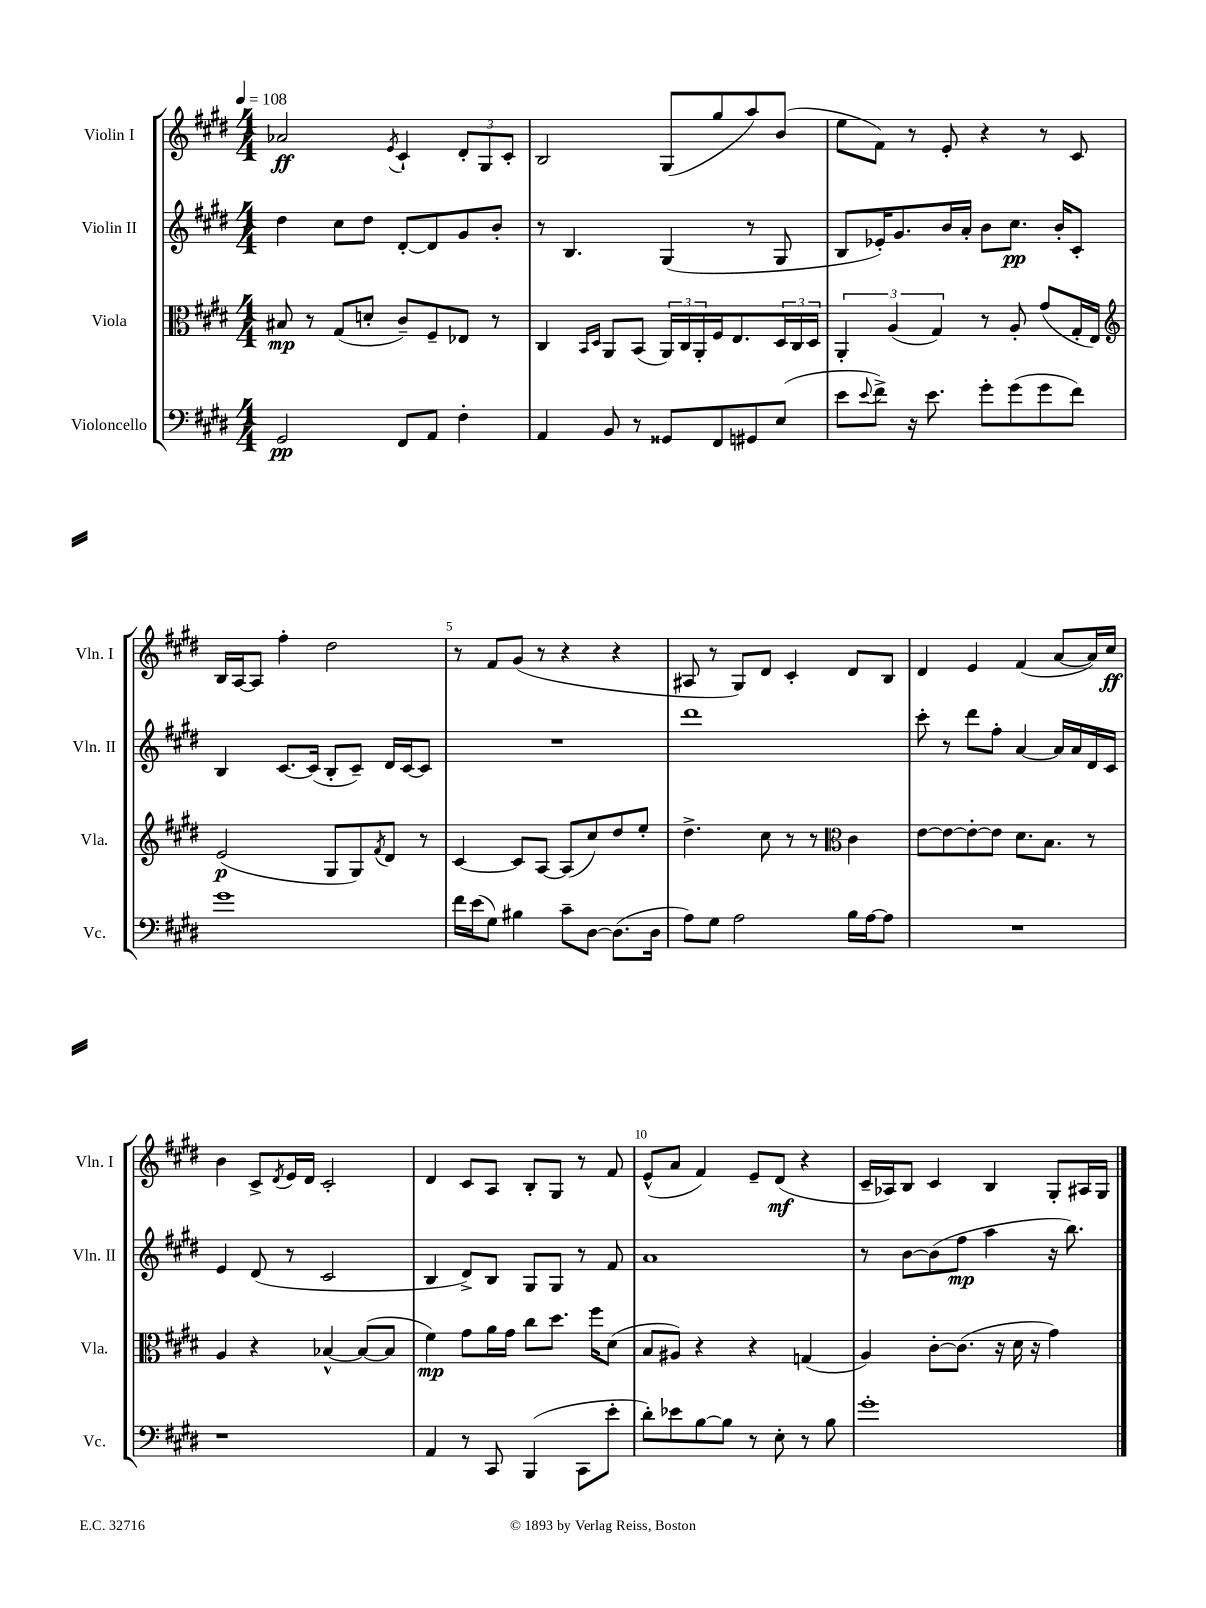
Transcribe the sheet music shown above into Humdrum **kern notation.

**kern	**dynam	**kern	**dynam	**kern	**dynam	**kern	**dynam
*part4	*part4	*part3	*part3	*part2	*part2	*part1	*part1
*staff4	*staff4	*staff3	*staff3	*staff2	*staff2	*staff1	*staff1
*I"Violoncello	*	*I"Viola	*	*I"Violin II	*	*I"Violin I	*
*I'Vc.	*	*I'Vla.	*	*I'Vln. II	*	*I'Vln. I	*
*clefF4	*	*clefC3	*	*clefG2	*	*clefG2	*
*k[f#c#g#d#]	*	*k[f#c#g#d#]	*	*k[f#c#g#d#]	*	*k[f#c#g#d#]	*
*M4/4	*	*M4/4	*	*M4/4	*	*M4/4	*
*MM108	*	*MM108	*	*MM108	*	*MM108	*
=1	=1	=1	=1	=1	=1	=1	=1
2GG#/	pp	8B#X/	mp	4dd#\	.	2a-X/	ff
.	.	8r	.	.	.	.	.
.	.	(8G#/L	.	8cc#\L	.	.	.
.	.	8dn'/J	.	8dd#\J	.	.	.
.	.	.	.	.	.	8qe/	.
8FF#/L	.	8c#~/L)	.	[8d#'/L	.	4c#`/	.
8AA/J	.	8F#~/	.	8d#/]	.	.	.
4F#'\	.	8E-X/J	.	8g#/	.	12d#'/L	.
.	.	.	.	.	.	12G#/	.
.	.	8r	.	8b'/J	.	.	.
.	.	.	.	.	.	12c#'/J	.
=2	=2	=2	=2	=2	=2	=2	=2
4AA/	.	4C#/	.	8r	.	2B/	.
.	.	.	.	4.B/	.	.	.
.	.	16qqBB/LL	.	.	.	.	.
.	.	16qqD#/JJ	.	.	.	.	.
8BB/	.	8AA/L	.	.	.	.	.
8r	.	(8BB/J	.	.	.	.	.
8GG##X/L	.	24AA/LL)	.	(4G#/	.	(8G#/L	.
.	.	24C#/	.	.	.	.	.
.	.	24AA'/	.	.	.	.	.
8FF#/	.	16F#/J	.	.	.	8gg#/	.
.	.	8.E/	.	.	.	.	.
8GG#X/	.	.	.	8r	.	8aa/)	.
(8E/J	.	24D#/L	.	8G#/	.	(8b/J	.
.	.	24C#/	.	.	.	.	.
.	.	24D#/JJ	.	.	.	.	.
=3	=3	=3	=3	=3	=3	=3	=3
8e\L	.	6AA'/	.	8B/L	.	8ee\L	.
8qqe/	.	.	.	.	.	.	.
8f#^\J)	.	.	.	16e-X'/K)	.	8f#\J)	.
.	.	(6A/	.	.	.	.	.
.	.	.	.	8.g#/	.	.	.
16r	.	.	.	.	.	8r	.
8.e\	.	.	.	.	.	.	.
.	.	6G#/)	.	.	.	.	.
.	.	.	.	16b/L	.	8e'/	.
.	.	.	.	16a'/JJ	.	.	.
8g#'\L	.	8r	.	8b\L	.	4r	.
(8g#\	.	8A'/	.	8.cc#\J	pp	.	.
8g#\	.	(8g#/L	.	.	.	8r	.
.	.	.	.	16b'/KL	.	.	.
8f#\J)	.	16G#'/L	.	8c#'/J	.	8c#/	.
.	.	16E/JJ)	.	.	.	.	.
!!LO:LB:g=z
=4	=4	=4	=4	=4	=4	=4	=4
*	*	*clefG2	*	*	*	*	*
1g#	.	(2e/	p	4B/	.	16B/LL	.
.	.	.	.	.	.	[16A/J	.
.	.	.	.	.	.	8A/J]	.
.	.	.	.	[8.c#/L	.	4ff#'\	.
.	.	.	.	(16c#/Jk]	.	.	.
.	.	8G#/L	.	8B'/L	.	2dd#\	.
.	.	8G#/)	.	8c#~/J)	.	.	.
.	.	8qf#/	.	.	.	.	.
.	.	8d#/J	.	16d#/LL	.	.	.
.	.	.	.	[16c#/J	.	.	.
.	.	8r	.	8c#/J]	.	.	.
=5	=5	=5	=5	=5	=5	=5	=5
16f#\LL	.	[4c#/	.	1r	.	8r	.
(16e\J	.	.	.	.	.	.	.
8G#\J)	.	.	.	.	.	8f#/L	.
4B#X\	.	8c#/L]	.	.	.	(8g#/J	.
.	.	[8A/J	.	.	.	8r	.
8c#~\L	.	(8A/L]	.	.	.	4r	.
[8D#\J	.	8cc#/)	.	.	.	.	.
(8.D#\L]	.	8dd#/	.	.	.	4r	.
.	.	8ee'/J	.	.	.	.	.
16D#\Jk	.	.	.	.	.	.	.
=6	=6	=6	=6	=6	=6	=6	=6
8A\L)	.	4.dd#^\	.	1ddd#	.	8A#X/	.
8G#\J	.	.	.	.	.	8r	.
2A\	.	.	.	.	.	8G#/L)	.
.	.	8cc#\	.	.	.	8d#/J	.
.	.	8r	.	.	.	4c#'/	.
.	.	8r	.	.	.	.	.
*	*	*clefC3	*	*	*	*	*
16B\LL	.	4c#\	.	.	.	8d#/L	.
[16A\J	.	.	.	.	.	.	.
8A\J]	.	.	.	.	.	8B/J	.
=7	=7	=7	=7	=7	=7	=7	=7
1r	.	[8e\L	.	8ccc#'\	.	4d#/	.
.	.	8e\_	.	8r	.	.	.
.	.	8e'\_	.	8ddd#\L	.	4e/	.
.	.	8e\J]	.	8ff#'\J	.	.	.
.	.	8.d#\L	.	[4a/	.	(4f#/	.
.	.	8.B\J	.	.	.	.	.
.	.	.	.	16a/LL]	.	[8a/L	.
.	.	.	.	16a/	.	.	.
.	.	8r	.	16d#/	.	16a/L])	.
.	.	.	.	16c#/JJ	.	16cc#/JJ	ff
!!LO:LB:g=z
=8	=8	=8	=8	=8	=8	=8	=8
1r	.	4A/	.	4e/	.	4b\	.
.	.	4r	.	(8d#/	.	8c#^/L	.
.	.	.	.	.	.	8qd#/	.
.	.	.	.	8r	.	16e/L	.
.	.	.	.	.	.	16d#/JJ	.
.	.	[4B-X^^/	.	2c#/	.	2c#'/	.
.	.	(8B-/L_	.	.	.	.	.
.	.	8B-/J]	.	.	.	.	.
=9	=9	=9	=9	=9	=9	=9	=9
4AA/	.	4f#\)	mp	4B/	.	4d#/	.
8r	.	8g#\L	.	8d#^/L)	.	8c#/L	.
8CC#/	.	16a\L	.	8B/J	.	8A/J	.
.	.	16g#\JJ	.	.	.	.	.
(4BBB/	.	8cc#\L	.	8G#/L	.	8B'/L	.
.	.	8.dd#\J	.	8G#/J	.	8G#/J	.
8CC#\L	.	.	.	8r	.	8r	.
.	.	16ff#\KL	.	.	.	.	.
8e'\J	.	(8d#\J	.	8f#/	.	8f#/	.
=10	=10	=10	=10	=10	=10	=10	=10
8d#'\L)	.	8B/L	.	1a	.	(8e^^/L	.
8e-X\	.	8A#X/J)	.	.	.	8a/J	.
[8B\	.	4r	.	.	.	4f#/)	.
8B\J]	.	.	.	.	.	.	.
8r	.	4r	.	.	.	8e~/L	.
8E'\	.	.	.	.	.	(8d#/J	mf
8r	.	(4Gn/	.	.	.	4r	.
8B\	.	.	.	.	.	.	.
=11	=11	=11	=11	=11	=11	=11	=11
1g#'	.	4A/)	.	8r	.	16c#~/LL	.
.	.	.	.	.	.	16A-X/J)	.
.	.	.	.	[8b\L	.	8B/J	.
.	.	[8c#'\L	.	(8b\]	.	4c#/	.
.	.	(8.c#\J]	.	8ff#\J	mp	.	.
.	.	.	.	4aa\	.	4B/	.
.	.	16r	.	.	.	.	.
.	.	16d#\	.	.	.	.	.
.	.	16r	.	.	.	.	.
.	.	4g#\)	.	16r	.	8G#'/L	.
.	.	.	.	8.bb\)	.	.	.
.	.	.	.	.	.	16A#X/L	.
.	.	.	.	.	.	16G#/JJ	.
==	==	==	==	==	==	==	==
*-	*-	*-	*-	*-	*-	*-	*-
